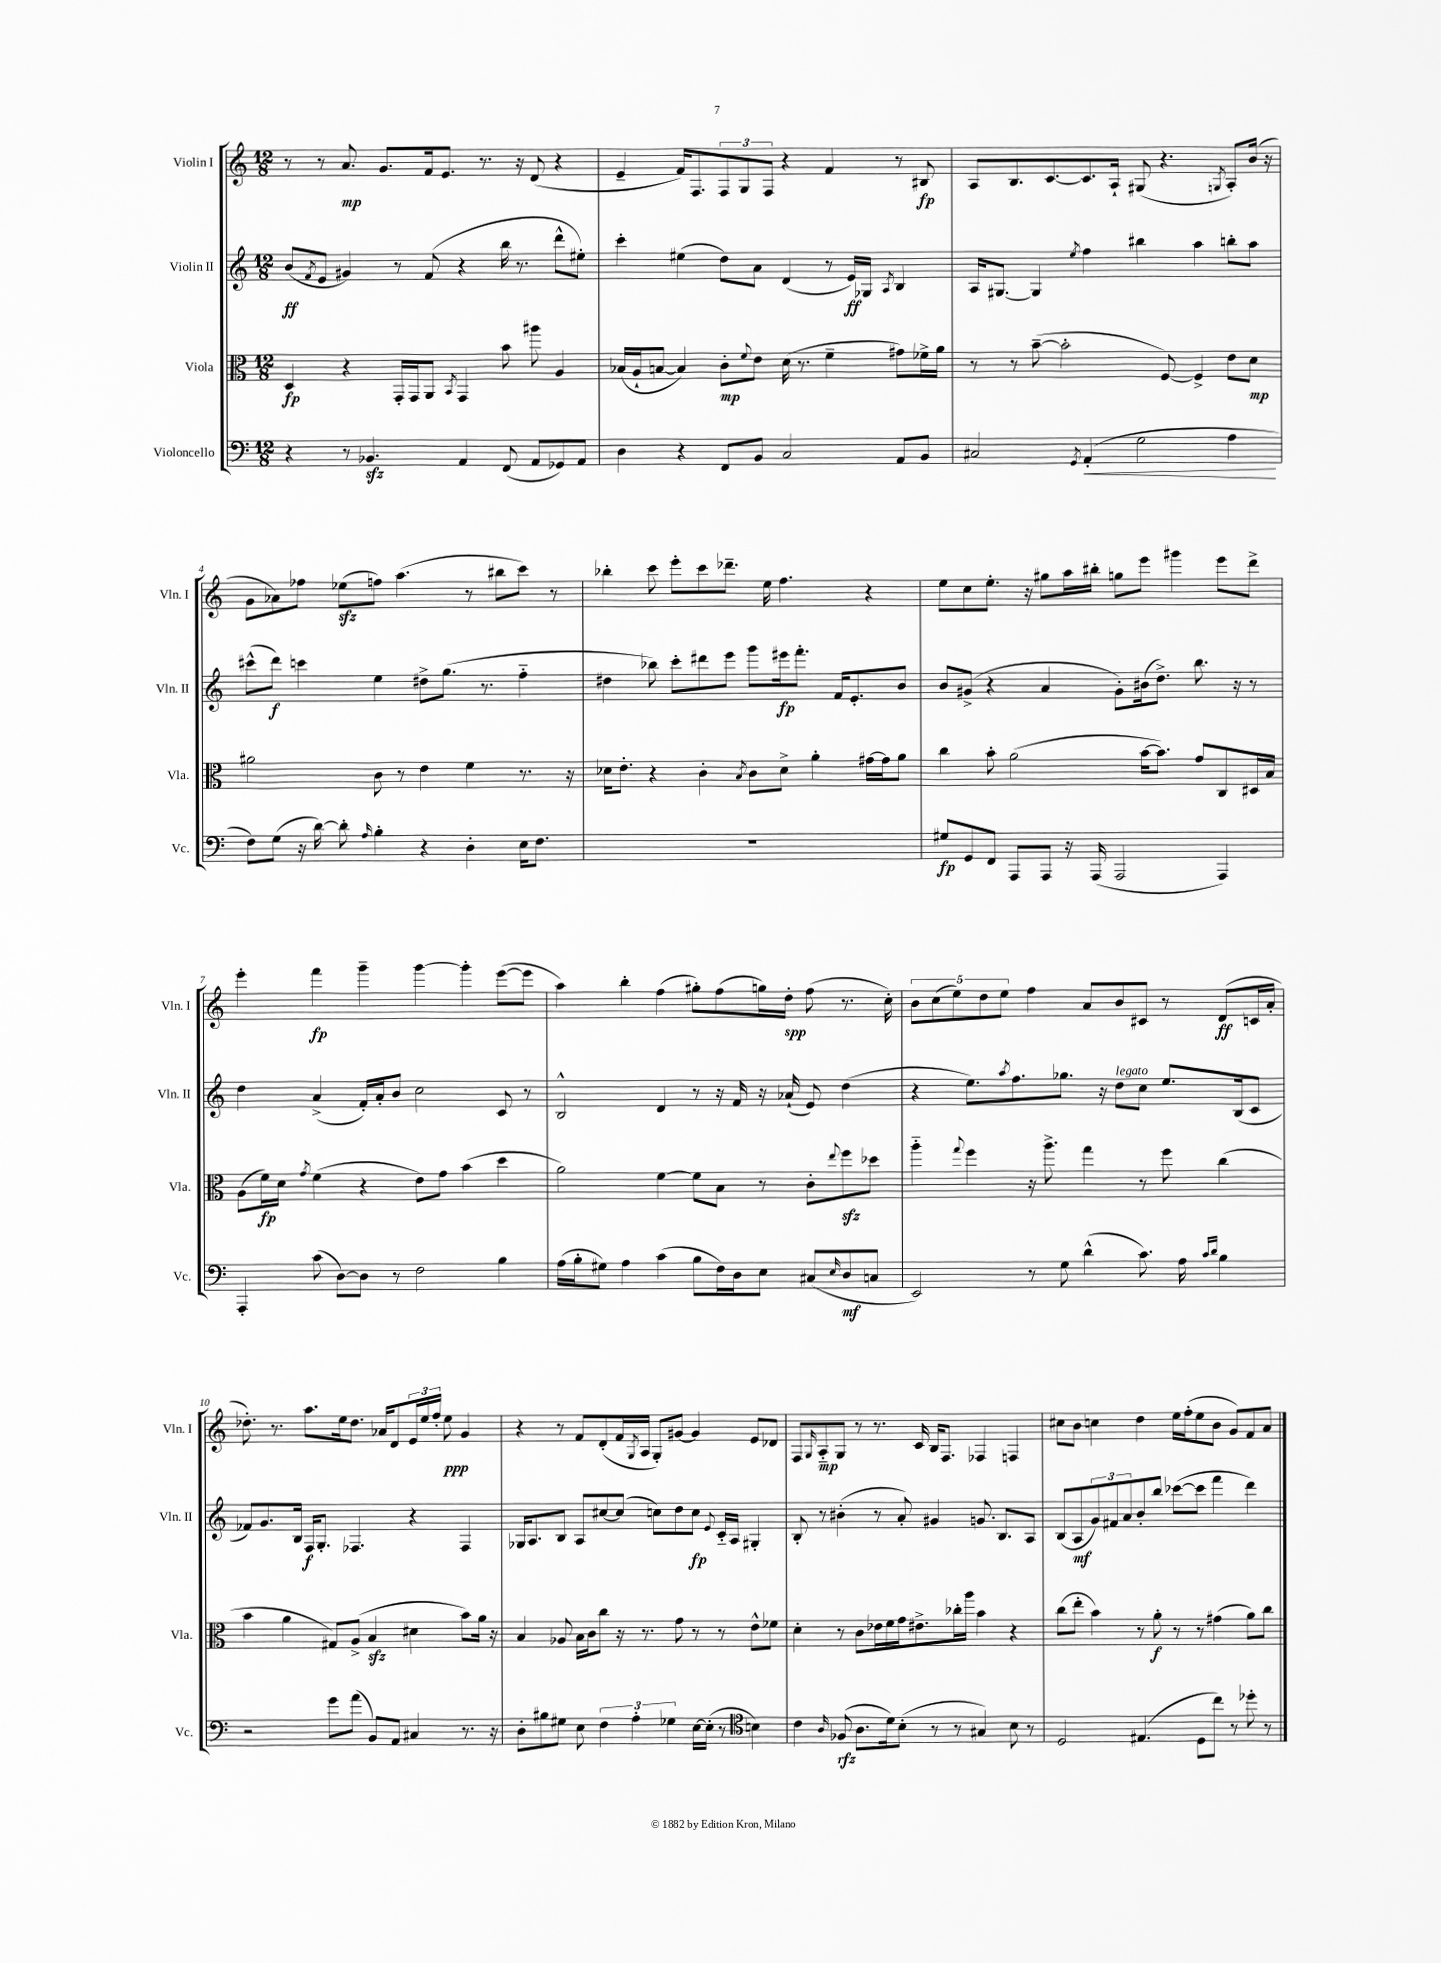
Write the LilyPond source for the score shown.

<<
\new StaffGroup <<
\new Staff = "s0" \with { instrumentName = "Violin I" shortInstrumentName = "Vln. I" } {
    \clef treble \key c \major \numericTimeSignature \time 12/8
    r8 r8 a'8.\mp g'8. f'16 e'8. r8. r16 d'8( r4 |
    e'4-- f'16) f8. \tuplet 3/2 { f8 g8 f8 } r4 f'4 r8 bis8\fp |
    a8 b8. c'8.~ c'8. a16-! gis8( r4. \acciaccatura { g8 } a8-.) b'16( r16 |
    g'8 aes'8) fes''8 ees''8\sfz( f''8) a''4.( r8 bis''8 c'''8) r8 |
    bes''4-. c'''8 e'''8-. c'''8 des'''8.-- e''16 f''4. r4 |
    e''8 c''8 e''8.-. r16 gis''8 a''16 bis''16-. g''8 e'''8 gis'''4 e'''8 d'''8-> |
    e'''4-. f'''4\fp g'''4-- g'''4~ g'''4-. e'''8~( e'''8 |
    a''4) b''4-. f''4( gis''8-.) f''8( g''16) d''16-.\spp f''8( r8. c''16-.) |
    \tuplet 5/4 { b'8 c''8( e''8) d''8 e''8 } f''4 a'8 b'8 cis'8 r8 d'8\ff( c'16 a'16-. |
    des''8.-.) r8. a''8. e''16 des''8. aes'16 d'8 \tuplet 3/2 { e'16 e''16 f''16-. } e''8\ppp g'4 |
    r4 r8 f'8 d'8-.( f'16 \acciaccatura { g8 } a16 g8-.) gis'8~ gis'4 e'8 des'8 |
    f8 \grace { g16 } a8-_\mp g8 r8 r8. c'16 b16 f8. fes4 f4 |
    cis''8 b'8 c''4 d''4 e''16 f''16-.( e''8 b'8 g'8) f'8 a'8 \bar "|." |
}
\new Staff = "s1" \with { instrumentName = "Violin II" shortInstrumentName = "Vln. II" } {
    \clef treble \key c \major \numericTimeSignature \time 12/8
    b'8\ff( \acciaccatura { f'8 } e'8 gis'4) r8 f'8( r4 b''16 r8. d'''8-^ eis''8-.) |
    c'''4-. eis''4( d''8) a'8 d'4( r8 e'16\ff) ges16 \acciaccatura { a8 } b4 |
    a16 gis8.~ gis4 \acciaccatura { e''8 } f''4 bis''4 a''4 b''8-. a''8 |
    cis'''8-^( d'''8\f) c'''4 e''4 dis''8-> g''8.( r8. f''4-_ |
    dis''4 bes''8) c'''8-. dis'''8 e'''8 g'''8 eis'''16\fp f'''8.-. f'16 e'8.-. b'8 |
    b'8 gis'8->( r4 a'4 gis'8-.) bis'16( d''8.->) b''8. r16 r8 |
    d''4 a'4->( f'16-.) a'16-. b'8 c''2 c'8 r8 |
    b2-^ d'4 r8 r16 f'16 r16 aes'16-!( e'8) d''4( |
    r4 e''8.) \acciaccatura { a''8 } f''8. ges''8. r16 d''8^\markup { \italic "legato" } c''8 e''8. b16( c'8 |
    fes'8) g'8. b16 f16\f g8.-. fes4. r4 fes4 |
    ges16 a8. b8 a8 cis''8~ cis''8( c''8) d''8 c''8\fp \appoggiatura { e'8 } c'16-_ a16 gis4-. |
    b8-. r8 bis'4-.( r8 a'8-.) gis'4 g'8. b8. a8 |
    b8( a8\mf \tuplet 3/2 { g'8) fis'8 a'8 } b'8-. b''8 ces'''8~( ces'''8 f'''4 d'''4) \bar "|." |
}
\new Staff = "s2" \with { instrumentName = "Viola" shortInstrumentName = "Vla." } {
    \clef alto \key c \major \numericTimeSignature \time 12/8
    d4\fp r4 g,16-. g,16 a,8 \acciaccatura { b,8 } g,4 b'8 ais''8 a4 |
    bes16( a16-! b8~ b4) c'8-.\mp \appoggiatura { f'8 } e'8 d'16( r8. f'4-- gis'8) fes'16-> a'16 |
    r8 r8 b'8~--( b'2-. f8~) f4-> e'8 d'8\mp |
    ais'2 c'8 r8 e'4 f'4 r8. r16 |
    des'16 e'8.-. r4 c'4-. \acciaccatura { b8 } c'8 des'8-> a'4-. gis'16~ gis'16 a'8 |
    c''4 b'8-. a'2( b'16~ b'8.) g'8 c8 dis16 b16 |
    a8( f'16\fp) d'16 \acciaccatura { g'8 } f'4( r4 e'8) g'8 b'4( d''4 |
    a'2) f'4~ f'8 b8 r8 c'8-. \appoggiatura { e''8 } f''8\sfz des''8 |
    a''4-_ \appoggiatura { g''8 } f''4 r16 a''8.-> g''4 r8 f''8 c''4( |
    b'4 a'4 gis8) a8->( b4\sfz dis'4 b'8) a'16 r16 |
    b4 aes8 b16 c'16 c''8 r16 r8. g'8 r8 r8 e'8-^ fes'8 |
    d'4-. r8 c'8 ees'16 f'16 g'16 eis'8.-> ces''16-. a''16 b'4 r4 |
    c''8( e''8-. b'4) r8 a'8-.\f r8 r8 gis'4( a'8) c''8 \bar "|." |
}
\new Staff = "s3" \with { instrumentName = "Violoncello" shortInstrumentName = "Vc." } {
    \clef bass \key c \major \numericTimeSignature \time 12/8
    r4 r8 bes,4.\sfz a,4 f,8( a,8 ges,8) a,8 |
    d4 r4 f,8 b,8 c2 a,8 b,8 |
    cis2 \acciaccatura { g,8 } a,4-.\<( g2 a4\! |
    f8) g8( r16 d'16~) d'8-. \grace { a16 } b4-. r4 d4-. e16 f8. |
    R1. |
    gis8\fp g,8 f,8 a,,8 a,,8 r16 a,,16( a,,2 a,,4) |
    a,,4-. c'8( d8~) d8 r8 f2 b4 |
    a16( b16-. gis8) a4 c'4( b8 f16) d16 e8 cis8( \grace { e16 } d8\mf c8 |
    e,2) r8 g8 d'4-^( c'8.) a16 \grace { c'16 d'16 } b4 |
    r2 g'8 a'8( b,8) a,8 cis4 r8. r16 |
    d8-. bis8 gis8 e8 \tuplet 3/2 { f4 a4-. ges4 } e16~ e16-.( r8 \clef tenor b4) |
    c'4 \grace { a16 } fes8\rfz( a8. d'16) b8-.( r8 r8 gis4) b8 r8 |
    d2 eis4.( d8 c''8) r8 des''8-. r8 \bar "|." |
}
>>
>>
